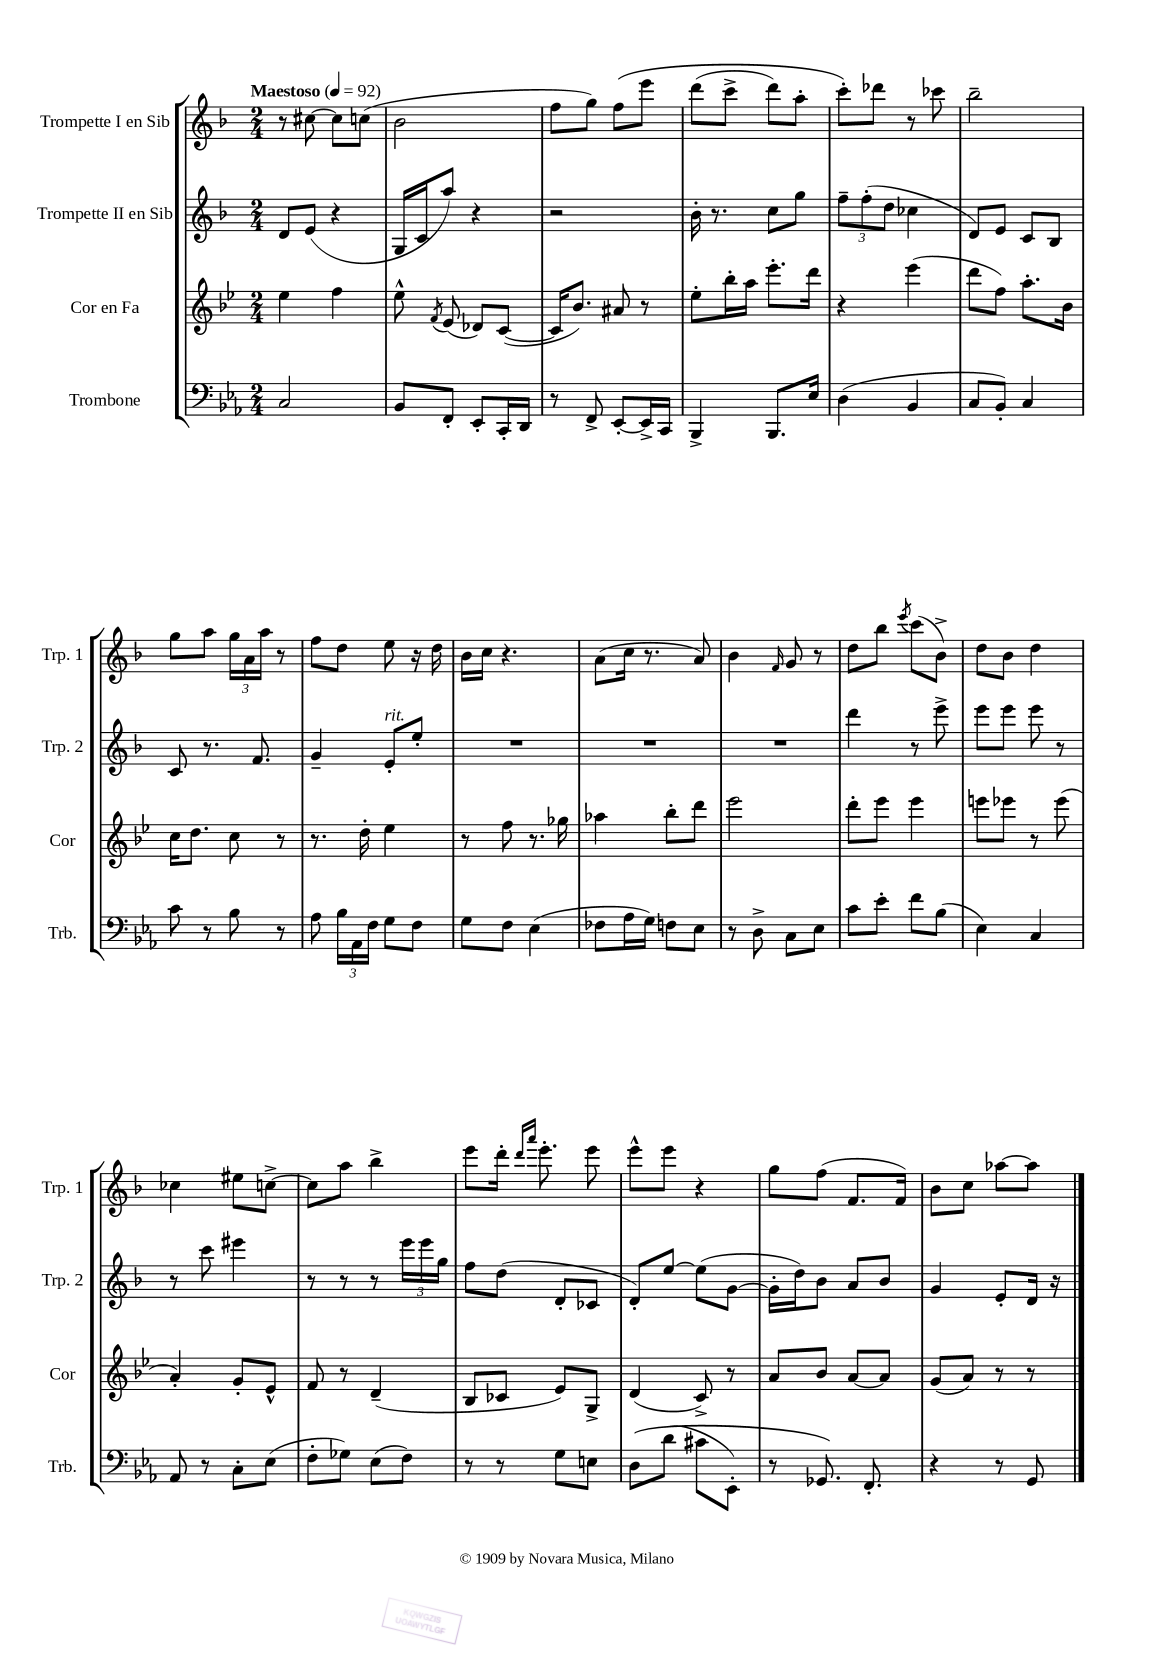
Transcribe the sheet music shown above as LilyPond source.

<<
\new StaffGroup <<
\new Staff = "s0" \with { instrumentName = "Trompette I en Sib" shortInstrumentName = "Trp. 1" } {
    \clef treble \key f \major \numericTimeSignature \time 2/4 \tempo "Maestoso" 4 = 92
    \autoBeamOff r8 cis''8~ cis''8[ c''8]( |
    bes'2 |
    f''8[ g''8]) f''8[\( e'''8] |
    d'''8[( c'''8]-> d'''8[) a''8]-. |
    c'''8[-.\) des'''8] r8 ces'''8 |
    bes''2-- |
    g''8[ a''8] \tuplet 3/2 { g''16[ a'16 a''16] } r8 |
    f''8[ d''8] e''8 r16 d''16 |
    bes'16[ c''16] r4. |
    a'8[( c''16] r8. a'8) |
    bes'4 \grace { f'16 } g'8 r8 |
    d''8[ bes''8] \acciaccatura { e'''8 } c'''8[( bes'8]->) |
    d''8[ bes'8] d''4 |
    ces''4 eis''8[ c''8]~-> |
    c''8[ a''8] bes''4-> |
    e'''8[ d'''16]-. \grace { d'''16[ a'''16] } e'''8.-. e'''8 |
    e'''8[-^ e'''8] r4 |
    g''8[ f''8]( f'8.[ f'16]) |
    bes'8[ c''8] aes''8[~ aes''8] \bar "|." |
}
\new Staff = "s1" \with { instrumentName = "Trompette II en Sib" shortInstrumentName = "Trp. 2" } {
    \clef treble \key f \major \numericTimeSignature \time 2/4
    \autoBeamOff d'8[ e'8]( r4 |
    g16[ c'16 a''8]) r4 |
    r2 |
    bes'16-. r8. c''8[ g''8] |
    \tuplet 3/2 { f''8[-- f''8-.( d''8] } ces''4 |
    d'8[) e'8] c'8[ bes8] |
    c'8 r8. f'8. |
    g'4-- e'8[-.^\markup { \italic "rit." } e''8]-. |
    R2 |
    R2 |
    R2 |
    d'''4 r8 e'''8-> |
    e'''8[ e'''8] e'''8 r8 |
    r8 c'''8 eis'''4 |
    r8 r8 r8 \tuplet 3/2 { e'''16[ e'''16 g''16] } |
    f''8[ d''8]( d'8[-. ces'8] |
    d'8[-.) e''8]~ e''8[( g'8]~ |
    g'16[-. d''16) bes'8] a'8[ bes'8] |
    g'4 e'8[-. d'16] r16 \bar "|." |
}
\new Staff = "s2" \with { instrumentName = "Cor en Fa" shortInstrumentName = "Cor" } {
    \clef treble \key bes \major \numericTimeSignature \time 2/4
    \autoBeamOff ees''4 f''4 |
    ees''8-^ \acciaccatura { f'8 } ees'8( des'8[) c'8]~( |
    c'16[ bes'8.]) ais'8 r8 |
    ees''8[-. bes''16-. a''16] ees'''8.[-. d'''16] |
    r4 ees'''4( |
    d'''8[ f''8]) a''8.[-. bes'16] |
    c''16[ d''8.] c''8 r8 |
    r8. d''16-. ees''4 |
    r8 f''8 r8. ges''16 |
    aes''4 bes''8[-. d'''8] |
    ees'''2 |
    d'''8[-. ees'''8] ees'''4 |
    e'''8[ ees'''8] r8 ees'''8( |
    a'4-.) g'8[-. ees'8]-^ |
    f'8 r8 d'4--( |
    bes8[ ces'8] ees'8[) g8]-> |
    d'4( c'8->) r8 |
    a'8[ bes'8] a'8[~ a'8] |
    g'8[( a'8]) r8 r8 \bar "|." |
}
\new Staff = "s3" \with { instrumentName = "Trombone" shortInstrumentName = "Trb." } {
    \clef bass \key ees \major \numericTimeSignature \time 2/4
    \autoBeamOff c2 |
    bes,8[ f,8]-. ees,8[-. c,16-. d,16] |
    r8 f,8-> ees,8[~-. ees,16-> c,16] |
    bes,,4-> bes,,8.[ ees16] |
    d4( bes,4 |
    c8[ bes,8]-.) c4 |
    c'8 r8 bes8 r8 |
    aes8 \tuplet 3/2 { bes16[ aes,16 f16] } g8[ f8] |
    g8[ f8] ees4( |
    fes8[ aes16 g16]) f8[ ees8] |
    r8 d8-> c8[ ees8] |
    c'8[ ees'8]-. f'8[ bes8]( |
    ees4) c4 |
    aes,8 r8 c8[-. ees8]( |
    f8[-. ges8]) ees8[( f8]) |
    r8 r8 g8[ e8] |
    d8[\( d'8]( cis'8[ ees,8]-.) |
    r8 ges,8.\) f,8.-. |
    r4 r8 g,8 \bar "|." |
}
>>
>>
\layout { \context { \Score \remove "Bar_number_engraver" } }
